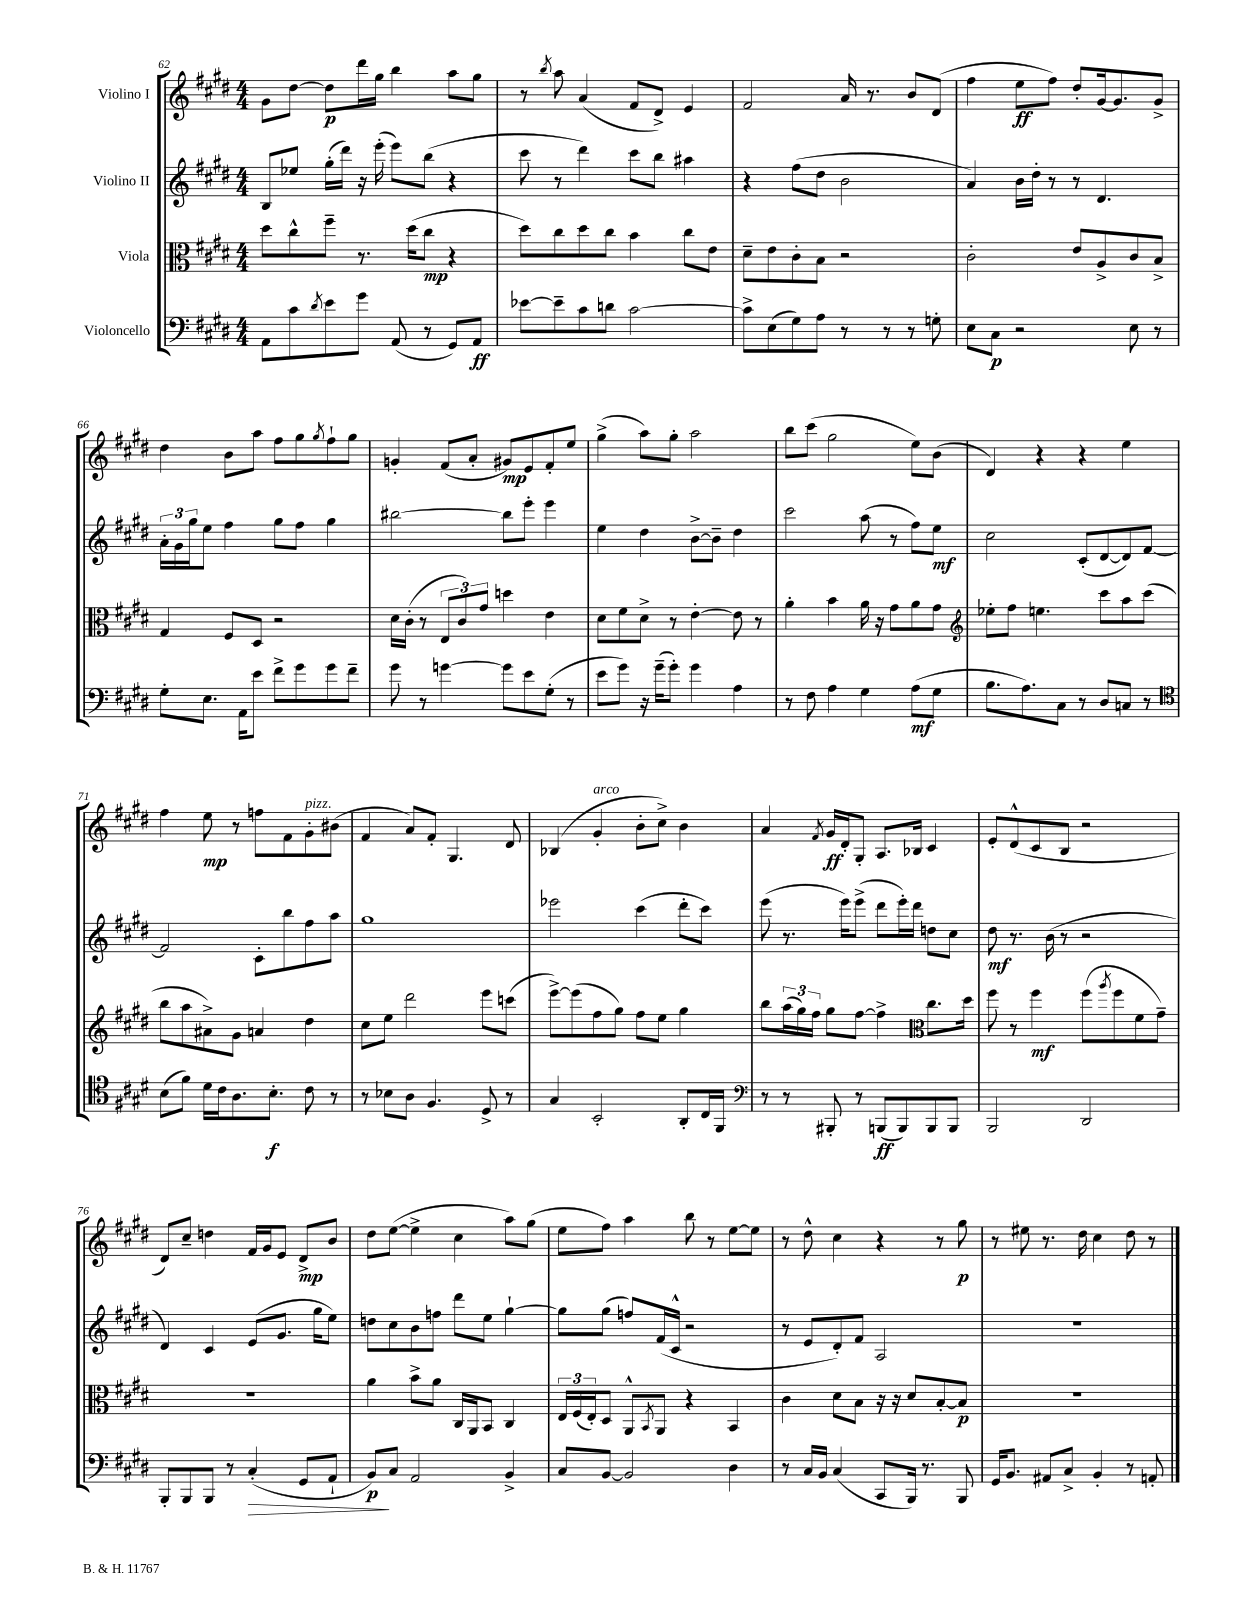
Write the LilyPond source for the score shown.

<<
\new StaffGroup <<
\new Staff = "s0" \with { instrumentName = "Violino I" } {
    \clef treble \key e \major \numericTimeSignature \time 4/4
    gis'8 dis''8~ dis''8\p dis'''16 gis''16 b''4 a''8 gis''8 |
    r8 \acciaccatura { b''8 } a''8 a'4( fis'8 dis'8->) e'4 |
    fis'2 a'16 r8. b'8 dis'8( |
    fis''4 e''8\ff fis''8) dis''8-. gis'16~ gis'8. gis'8-> |
    dis''4 b'8 a''8 fis''8 gis''8 \acciaccatura { gis''8 } fis''8-! gis''8 |
    g'4-. fis'8( a'8-. gis'8\mp) e'8 fis'8-. e''8 |
    gis''4->( a''8) gis''8-. a''2 |
    b''8 cis'''8( gis''2 e''8) b'8( |
    dis'4) r4 r4 e''4 |
    fis''4 e''8\mp r8 f''8 fis'8 gis'8-.^\markup { \italic "pizz." } bis'8( |
    fis'4 a'8) fis'8-. gis4. dis'8 |
    bes4( gis'4-.^\markup { \italic "arco" } b'8-. cis''8->) b'4 |
    a'4 \acciaccatura { fis'8 } gis'16\ff dis'16-. gis8-. a8. bes16 cis'4 |
    e'8-. dis'8-^( cis'8 b8 r2 |
    dis'8) cis''8-- d''4 fis'16 gis'16 e'8 dis'8->\mp b'8 |
    dis''8 e''8~( e''4-> cis''4 a''8) gis''8( |
    e''8 fis''8) a''4 b''8 r8 e''8~ e''8 |
    r8 dis''8-^ cis''4 r4 r8 gis''8\p |
    r8 eis''8 r8. dis''16 cis''4 dis''8 r8 \bar "|." |
}
\new Staff = "s1" \with { instrumentName = "Violino II" } {
    \clef treble \key e \major \numericTimeSignature \time 4/4
    b8 ees''8 gis''16-.( dis'''16) r16 e'''16-.( e'''8) b''8( r4 |
    cis'''8 r8 dis'''4) cis'''8 b''8 ais''4 |
    r4 fis''8( dis''8 b'2 |
    a'4) b'16 dis''16-. r8 r8 dis'4. |
    \tuplet 3/2 { a'16-. gis'16 gis''16 } e''8 fis''4 gis''8 fis''8 gis''4 |
    bis''2~ bis''8 e'''8-. e'''4 |
    e''4 dis''4 b'8~-> b'8-- dis''4 |
    cis'''2 a''8( r8 fis''8) e''8\mf |
    cis''2 cis'8-.( dis'8~ dis'8) fis'8~ |
    fis'2 cis'8-. b''8 fis''8 a''8 |
    gis''1 |
    ees'''2 cis'''4( dis'''8-. cis'''8) |
    e'''8( r8. e'''16) e'''8->( dis'''8 e'''16-.) dis'''16 d''8 cis''8 |
    dis''8\mf r8. b'16( r8 r2 |
    dis'4) cis'4 e'8( gis'8. gis''16 e''8) |
    d''8 cis''8 b'8 f''8 dis'''8 e''8 gis''4~-! |
    gis''8 gis''8( f''8) fis'16( cis'16-^ r2 |
    r8 e'8 dis'8-.) fis'8 a2 |
    r1 \bar "|." |
}
\new Staff = "s2" \with { instrumentName = "Viola" } {
    \clef alto \key e \major \numericTimeSignature \time 4/4
    dis''8 cis''8-^ fis''8-- r8. dis''16( cis''8\mp r4 |
    dis''8) cis''8 dis''8 cis''8 b'4 cis''8 e'8 |
    dis'8-- e'8 cis'8-. b8 r2 |
    cis'2-. e'8 a8-> cis'8 b8-> |
    gis4 fis8 dis8 r2 |
    dis'16 cis'16-.( r8 \tuplet 3/2 { e8 cis'8) gis'8 } d''4 e'4 |
    dis'8 fis'8 dis'8-> r8 e'4~-. e'8 r8 |
    a'4-. b'4 a'16 r16 gis'8 a'8 gis'8 |
    \clef treble ees''8-. fis''8 e''4. cis'''8 a''8 cis'''8( |
    b''8 a''8 ais'8->) gis'8 a'4 dis''4 |
    cis''8 e''8 dis'''2 e'''8 c'''8( |
    e'''8~->) e'''8( fis''8 gis''8) fis''8 e''8 gis''4 |
    b''8 \tuplet 3/2 { a''16( gis''16) fis''16 } gis''8 fis''8~ fis''4-> \clef alto cis''8. dis''16 |
    fis''8 r8 fis''4\mf fis''8( \acciaccatura { a''8 } fis''8 fis'8 gis'8--) |
    R1 |
    a'4 b'8-> a'8 cis16 a,16 b,8 cis4 |
    \tuplet 3/2 { e16 fis16( e16-.) } dis8 a,8-^ \acciaccatura { b,8 } a,8 r4 b,4 |
    cis'4 dis'8 b8 r16 r16 dis'8 b8~-. b8\p |
    R1 \bar "|." |
}
\new Staff = "s3" \with { instrumentName = "Violoncello" } {
    \clef bass \key e \major \numericTimeSignature \time 4/4
    a,8 cis'8 \acciaccatura { dis'8 } e'8 gis'8 a,8( r8 gis,8) a,8\ff |
    ees'8~ ees'8-- cis'8 d'8 cis'2~ |
    cis'8-> e8( gis8) a8 r8 r8 r8 g8-. |
    e8 cis8\p r2 e8 r8 |
    gis8-. e8. a,16 e'8 fis'8-> gis'8 gis'8 fis'8-- |
    gis'8 r8 g'4~ g'8 e'8 gis8-.( r8 |
    e'8 gis'8) r16 gis'16--( gis'8-.) gis'4 a4 |
    r8 fis8 a4 gis4 a8\mf( gis8 |
    b8. a8.) cis8 r8 dis8 c8 r8 |
    \clef tenor b8( fis'8) dis'16 cis'16 a8. b8.-.\f cis'8 r8 |
    r8 bes8 a8 fis4. dis8-> r8 |
    gis4 b,2-. a,8-. cis16 fis,16 |
    \clef bass r8 r8 bis,,8-. r8 b,,8\ff( b,,8) b,,8 b,,8 |
    b,,2 dis,2 |
    b,,8-. b,,8 b,,8 r8 cis4-.\>( gis,8 a,8-! |
    b,8\p\!) cis8 a,2 b,4-> |
    cis8 b,8~ b,2 dis4 |
    r8 cis16 b,16 cis4( cis,8 b,,16) r8. b,,8 |
    gis,16 b,8. ais,8 cis8-> b,4-. r8 a,8-. \bar "|." |
}
>>
>>
\layout { \context { \Score currentBarNumber = #62 } }
